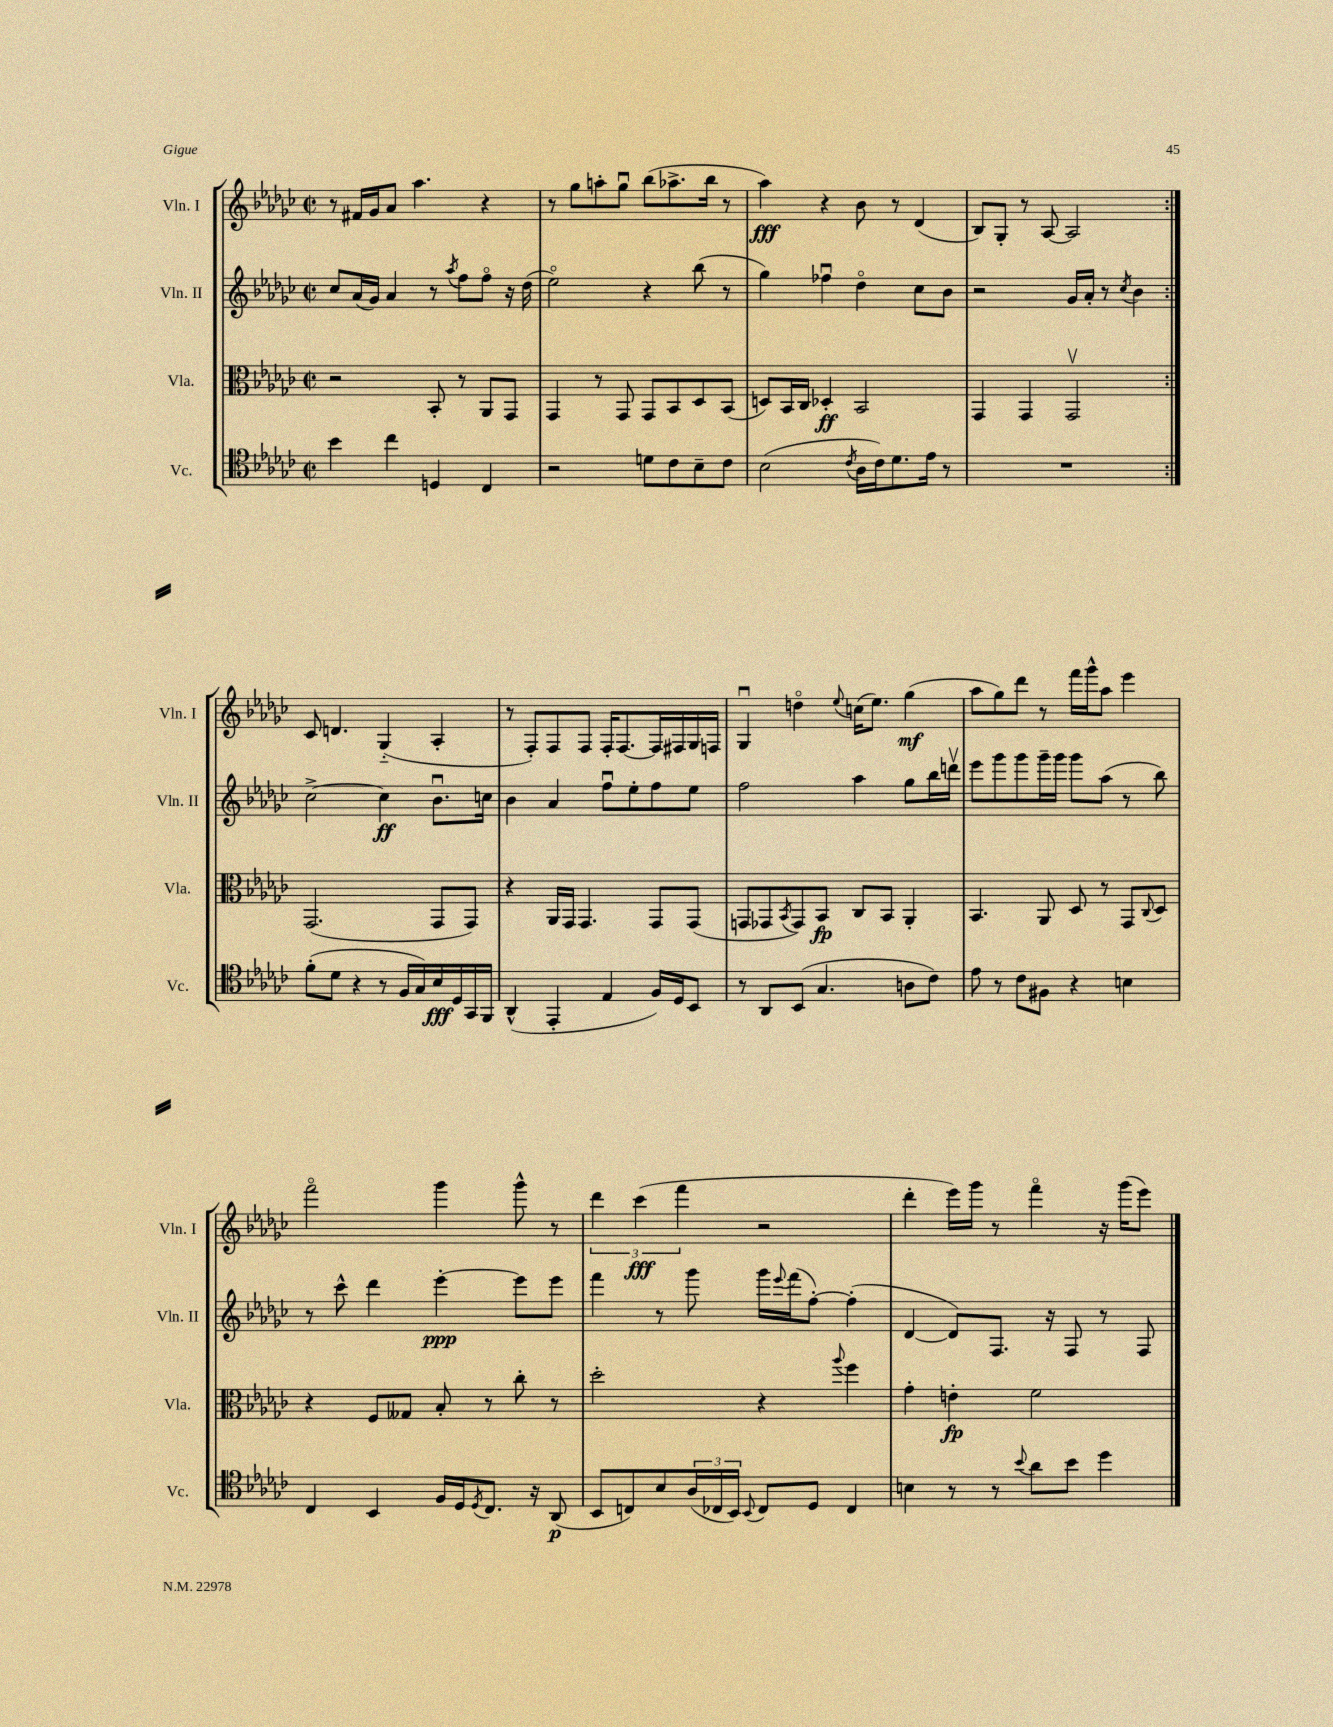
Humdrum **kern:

**kern	**kern	**kern	**kern
*staff4	*staff3	*staff2	*staff1
*clefC4	*clefC3	*clefG2	*clefG2
*k[b-e-a-d-g-c-]	*k[b-e-a-d-g-c-]	*k[b-e-a-d-g-c-]	*k[b-e-a-d-g-c-]
*M2/2	*M2/2	*M2/2	*M2/2
*met(c|)	*met(c|)	*met(c|)	*met(c|)
4b-	2r	8cc-	8r
.	.	(16a-	16f#
.	.	16g-)	16g-
4cc-	.	4a-	8a-
.	.	.	4.aa-
4D	8BB-'	8r	.
.	.	8qaa-	.
.	8r	8ff	.
4C-	8AA-	8ffo	4r
.	8GG-	16r	.
.	.	(16dd-	.
=	=	=	=
2r	4GG-	2ee-o)	8r
.	.	.	8gg-
.	8r	.	8aa'
.	8GG-	.	8gg-u
8d	8GG-	4r	(8bb-
8c-	8BB-	.	8.aa-^
8B-~	8D-	(8bb-	.
.	.	.	16bb-
8c-	(8BB-	8r	8r
=	=	=	=
(2B-	8D)	4gg-)	4aa-)
.	16BB-	.	.
.	16C-	.	.
.	4D-'	4ff-u	4r
8qc-	.	.	.
16A-	2BB-	4dd-o	8b-
16c-)	.	.	.
8.d-	.	.	8r
.	.	8cc-	(4d-
16e-	.	.	.
8r	.	8b-	.
=	=	=	=
1r	4GG-	2r	8B-)
.	.	.	8G-'
.	4GG-	.	8r
.	.	.	[8A-
.	2GG-v	16g-	2A-]
.	.	16a-'	.
.	.	8r	.
.	.	8qcc-	.
.	.	4b-	.
=:|!	=:|!	=:|!	=:|!
(8f'	(2.GG-	[2cc-^	8c-
8d-	.	.	4.d
4r	.	.	.
8r	.	4cc-]	(4G-'~
16F	.	.	.
16G-)	.	.	.
16B-	8GG-	8.b-u	4A-'
16D-	.	.	.
16GG-	8GG-)	.	.
16FF	.	16cc	.
=	=	=	=
(4AA-^^	4r	4b-	8r
.	.	.	8F')
4EE-'	16AA-	4a-	8F
.	16GG-	.	.
.	4.GG-	.	8F
4E-	.	8ffu	16F'
.	.	.	[8.F
.	.	8ee-'	.
16F)	8GG-	8ff	16F]
16D-	.	.	16F#
8BB-	(8GG-	8ee-	16G-
.	.	.	16F
=	=	=	=
8r	8GG	2ff	4G-u
8AA-	8GG-	.	.
.	8qBB-	.	.
(8BB-	8GG-)	.	4ddo
4.G-	8BB-	.	.
.	.	.	8qqee-
.	8C-	4aa-	(16cc
.	.	.	8.ee-)
.	8BB-	.	.
8A	4AA-'	8gg-	(4gg-
8c-)	.	16bb-	.
.	.	16dddv	.
=	=	=	=
8e-	4.BB-	8eee-	8aa-
8r	.	8ggg-	8gg-)
8c-	.	8ggg-	8ddd-
8F#	8AA-	16ggg-~	8r
.	.	16ggg-	.
4r	8D-	8ggg-	16fff
.	.	.	16ggg-^^
.	8r	(8aa-	8aa-
4B	8GG-	8r	4eee-
.	8qqC-	.	.
.	8D-	8bb-)	.
=	=	=	=
4C-	4r	8r	2fffo
.	.	8ccc-^^	.
4BB-	8F	4ddd-	.
.	8G--	.	.
16F	8B-'	[4eee-'	4ggg-
16D-	.	.	.
8qD-	.	.	.
8.C-	8r	.	.
.	8cc-'	8eee-]	8ggg-^^
16r	.	.	.
(8AA-	8r	8eee-	8r
=	=	=	=
8BB-	2dd-'	4fff	6ddd-
8C)	.	.	.
.	.	.	(6ccc-
8B-	.	8r	.
.	.	.	6fff
(24A-	.	8ggg-	.
24C-	.	.	.
24BB-)	.	.	.
8qqBB-	.	.	.
8C-	4r	16ggg-	2r
.	.	8qqeee-	.
.	.	(16fff	.
8D-	.	[8ff')	.
.	8qqaa-	.	.
4C-	4ff	(4ff']	.
=	=	=	=
4B	4g-'	[4d-	4ddd-'
8r	4e'	8d-])	16eee-)
.	.	.	16ggg-
8r	.	8.F	8r
8qqb-	.	.	.
8a-	2f	.	4fffo
.	.	16r	.
8b-	.	8F	.
4dd-	.	8r	16r
.	.	.	(16ggg-
.	.	8F	8eee-)
==	==	==	==
*-	*-	*-	*-
